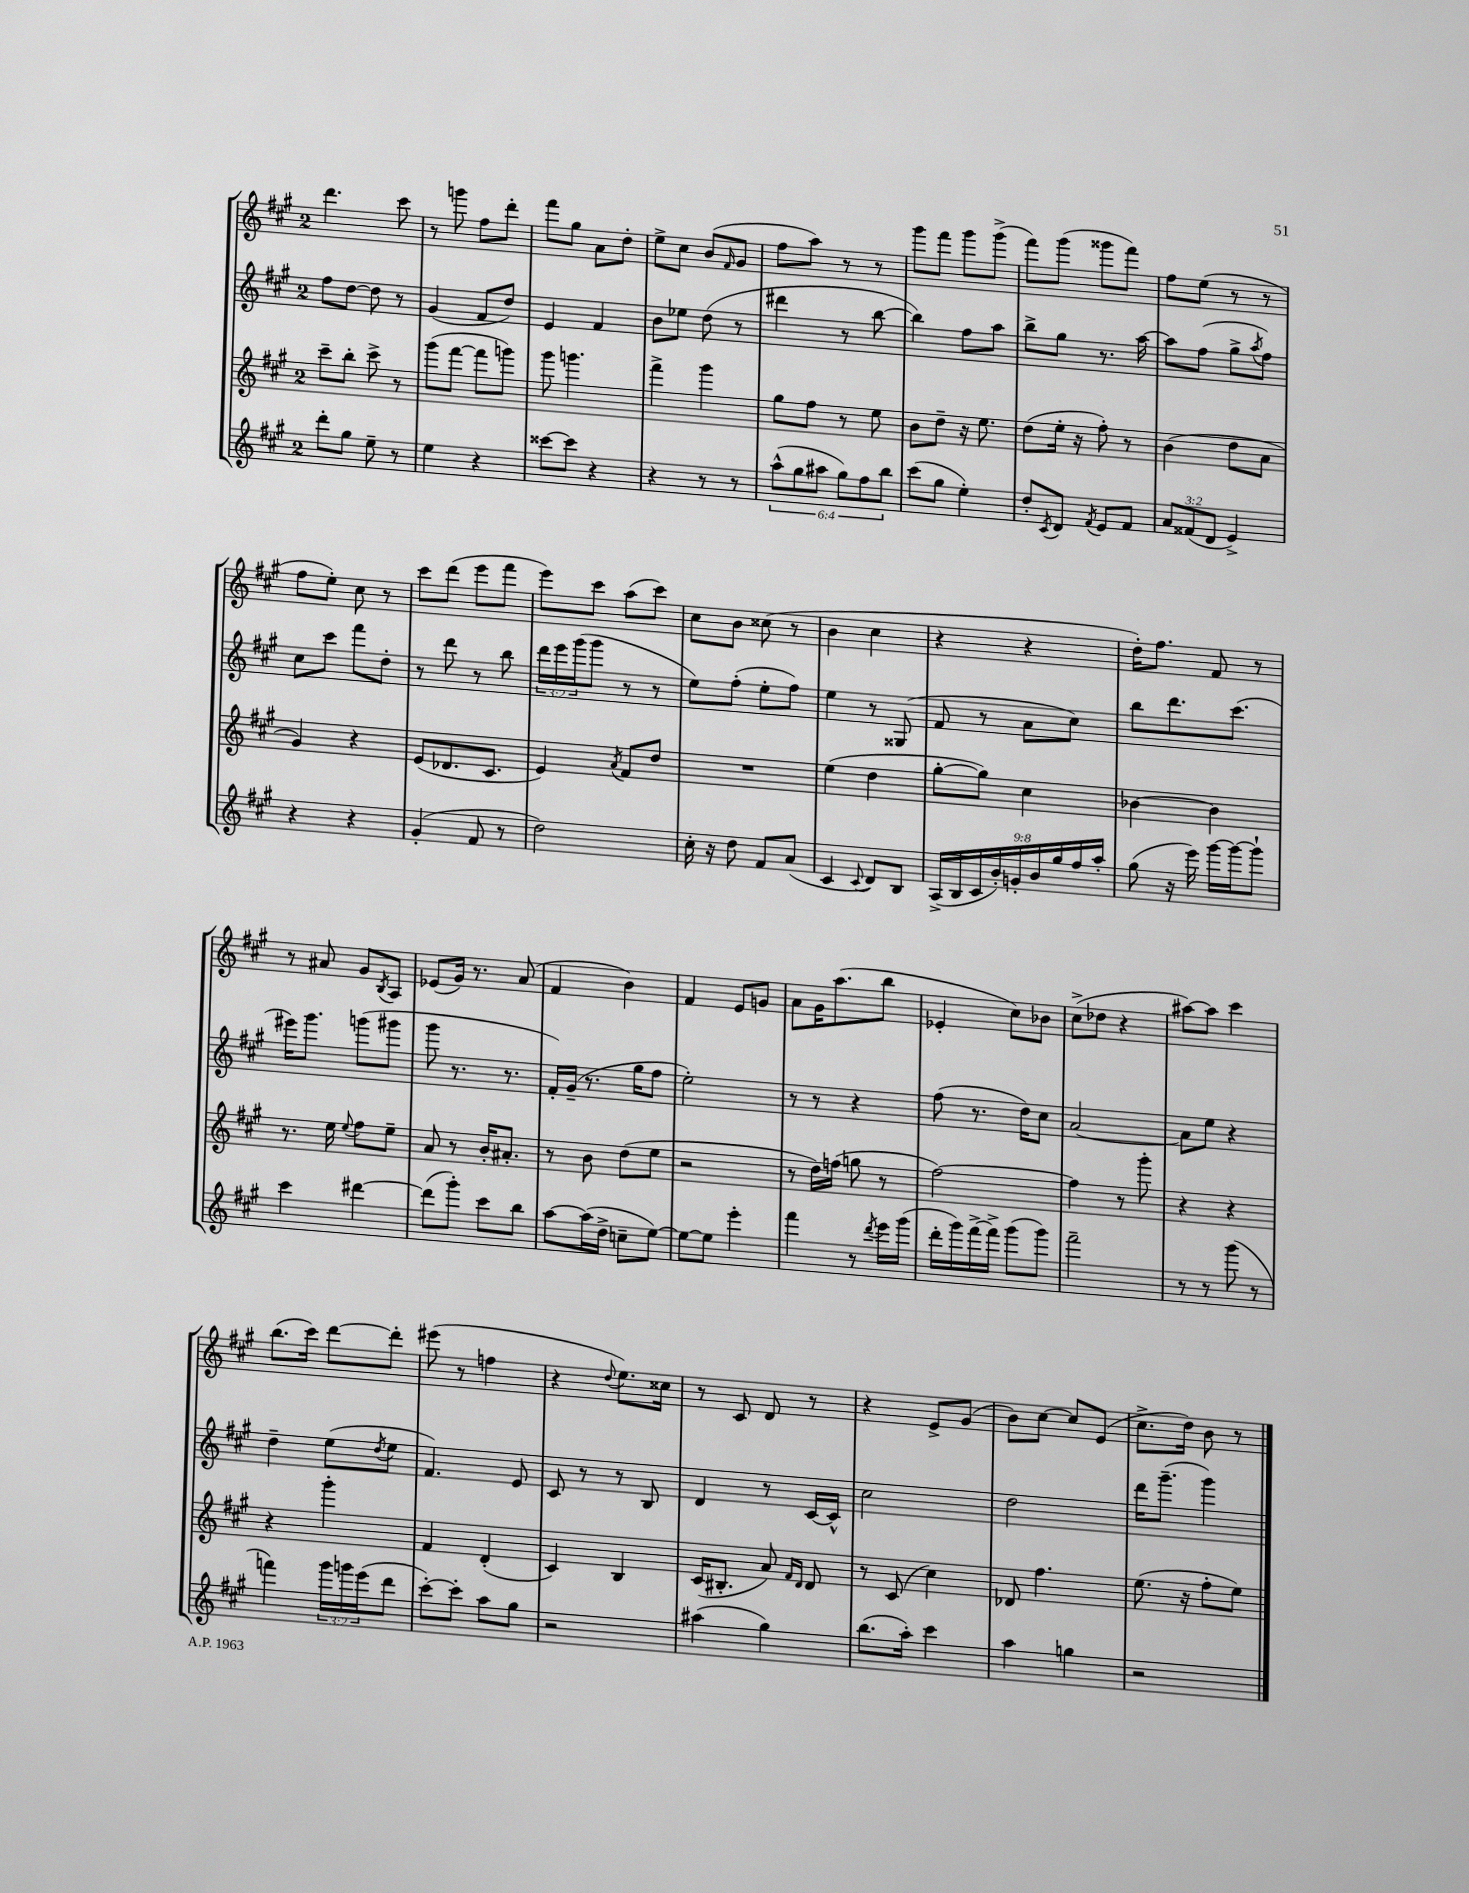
<<
\new StaffGroup <<
\new Staff = "s0" {
    \clef treble \key a \major \once \override Staff.TimeSignature.style = #'single-digit \time 2/4
    d'''4. cis'''8 |
    r8 g'''8 fis''8 d'''8-. |
    fis'''8 gis''8 a'8 d''8-. |
    e''8-> cis''8 b'8( \grace { fis'16 } gis'8 |
    fis''8 a''8) r8 r8 |
    gis'''8 fis'''8 gis'''8 gis'''8->( |
    fis'''8) gis'''8( gisis'''8 fis'''8) |
    fis''8 e''8( r8 r8 |
    fis''8 e''8-.) cis''8 r8 |
    cis'''8 d'''8( e'''8 fis'''8 |
    e'''8) cis'''8 a''8( cis'''8) |
    cis''8 b'8 cisis''8( r8 |
    b'4 cis''4 |
    r4 r4 |
    d''16-.) fis''8. fis'8 r8 |
    r8 ais'8 gis'8 \acciaccatura { b8 } a8 |
    ees'8( gis'16) r8. a'8( |
    fis'4 b'4) |
    fis'4 e'8 g'8 |
    a'8 gis'16 a''8.( b''8 |
    ees'4-. cis''8) bes'8 |
    cis''8->( des''8 r4 |
    ais''8~) ais''8 cis'''4 |
    b''8.( cis'''16) d'''8~ d'''8-. |
    eis'''8( r8 f''4 |
    r4 \appoggiatura { d''8 } e''8.) cisis''16 |
    r8 cis'8 d'8 r8 |
    r4 e'8-> gis'8( |
    b'8) cis''8~ cis''8 e'8( |
    cis''8.-> d''16) b'8 r8 \bar "|." |
}
\new Staff = "s1" {
    \clef treble \key a \major \once \override Staff.TimeSignature.style = #'single-digit \time 2/4 \override Staff.TupletNumber.text = #tuplet-number::calc-fraction-text
    fis''8 d''8~ d''8 r8 |
    gis'4( fis'8 d''8) |
    e'4 fis'4 |
    b'8 ees''8 d''8( r8 |
    dis'''4 r8 b''8~ |
    b''4) fis''8 a''8 |
    b''8-> gis''8 r8. a''16~ |
    a''8 fis''8( gis''8-> \acciaccatura { a''8 } fis''8) |
    cis''8 cis'''8 fis'''8 d''8-. |
    r8 d'''8 r8 b''8 |
    \tuplet 3/2 { d'''16 e'''16 gis'''16( } gis'''8 r8 r8 |
    e''8) fis''8-.( e''8-. fis''8) |
    e''4 r8 gisis8( |
    fis'8 r8 a'8 cis''8) |
    b''8 d'''8. cis'''8.( |
    eis'''16) gis'''8. g'''8( gis'''8 |
    gis'''8 r8. r8. |
    fis'16-.) gis'16--( r8. gis''16 fis''8 |
    e''2-.) |
    r8 r8 r4 |
    fis''8( r8. d''16) cis''8 |
    a'2~ |
    a'8 e''8 r4 |
    d''4-- e''8( \acciaccatura { d''8 } e''8 |
    fis'4.) e'8 |
    cis'8 r8 r8 b8 |
    d'4 r8 cis'16~ cis'16-^ |
    cis''2 |
    d''2 |
    d'''16 gis'''8.--( gis'''4) \bar "|." |
}
\new Staff = "s2" {
    \clef treble \key a \major \once \override Staff.TimeSignature.style = #'single-digit \time 2/4
    cis'''8-- b''8-. cis'''8-> r8 |
    gis'''8( fis'''8~ fis'''8 g'''8) |
    gis'''8 g'''4. |
    fis'''4-> gis'''4 |
    gis''8 fis''8 r8 e''8 |
    b'8 d''8-- r16 e''8. |
    d''8( e''16-. r16 fis''8-.) r8 |
    b'4( d''8 a'8 |
    gis'4) r4 |
    e'8( des'8. cis'8. |
    e'4) \acciaccatura { a'8 } fis'8 d''8 |
    R2 |
    e''4( d''4 |
    gis''8~-. gis''8) cis''4 |
    bes'4~ bes'4 |
    r8. e''16 \appoggiatura { e''8 } fis''8 e''8-- |
    a'8 r8 b'16-. ais'8.-. |
    r8 b'8 d''8( e''8 |
    r2 |
    r8 d''16) f''16( g''8 r8 |
    fis''2~) |
    fis''4 r8 gis'''8-. |
    r4 r4 |
    r4 gis'''4-. |
    fis'4 d'4-.( |
    cis'4) b4 |
    cis'16( bis8.-. a'8) \grace { fis'16 d'16 } d'8 |
    r8 cis'8( cis''4) |
    des'8 fis''4. |
    e''8.( r16 fis''8-. e''8) \bar "|." |
}
\new Staff = "s3" {
    \clef treble \key a \major \once \override Staff.TimeSignature.style = #'single-digit \time 2/4 \override Staff.TupletNumber.text = #tuplet-number::calc-fraction-text
    d'''8-. gis''8 e''8-- r8 |
    e''4 r4 |
    cisis'''8~ cisis'''8 r4 |
    r4 r8 r8 |
    \tuplet 6/4 { a''8-^( gis''8 ais''8 gis''8) fis''8 b''8 } |
    cis'''8( gis''8 e''4-.) |
    d''8-. \acciaccatura { cis'8 } d'8 \acciaccatura { fis'8 } e'8 fis'8 |
    \tuplet 3/2 { a'8 fisis'8( d'8 } e'4->) |
    r4 r4 |
    gis'4-.( fis'8 r8 |
    d''2) |
    cis''16-. r16 d''8 fis'8 a'8( |
    cis'4 \appoggiatura { cis'8 } d'8) b8 |
    \tuplet 9/8 { a16->( b16 cis'16 b'16-.) g'16-. b'16 gis''16 fis''16 a''16-. } |
    gis''8( r16 e'''16) gis'''16~ gis'''16~ gis'''8-! |
    cis'''4 dis'''4~ |
    dis'''8( gis'''8-.) cis'''8 b''8 |
    a''8~ a''16( d''16-> c''8-- e''8~) |
    e''8~ e''8 e'''4-. |
    fis'''4 r8 \acciaccatura { d'''8 } e'''16 gis'''16( |
    d'''16-. gis'''16) fis'''16~-> fis'''16-> gis'''8( gis'''8) |
    fis'''2-- |
    r8 r8 gis'''8( r8 |
    f'''4) \tuplet 3/2 { gis'''16 g'''16 e'''16( } d'''8 |
    cis'''8~-.) cis'''8-. a''8 gis''8 |
    r2 |
    ais''4( gis''4) |
    b''8.( a''16-.) cis'''4 |
    a''4 g''4 |
    r2 \bar "|." |
}
>>
>>
\layout { \context { \Score \remove "Bar_number_engraver" } }
